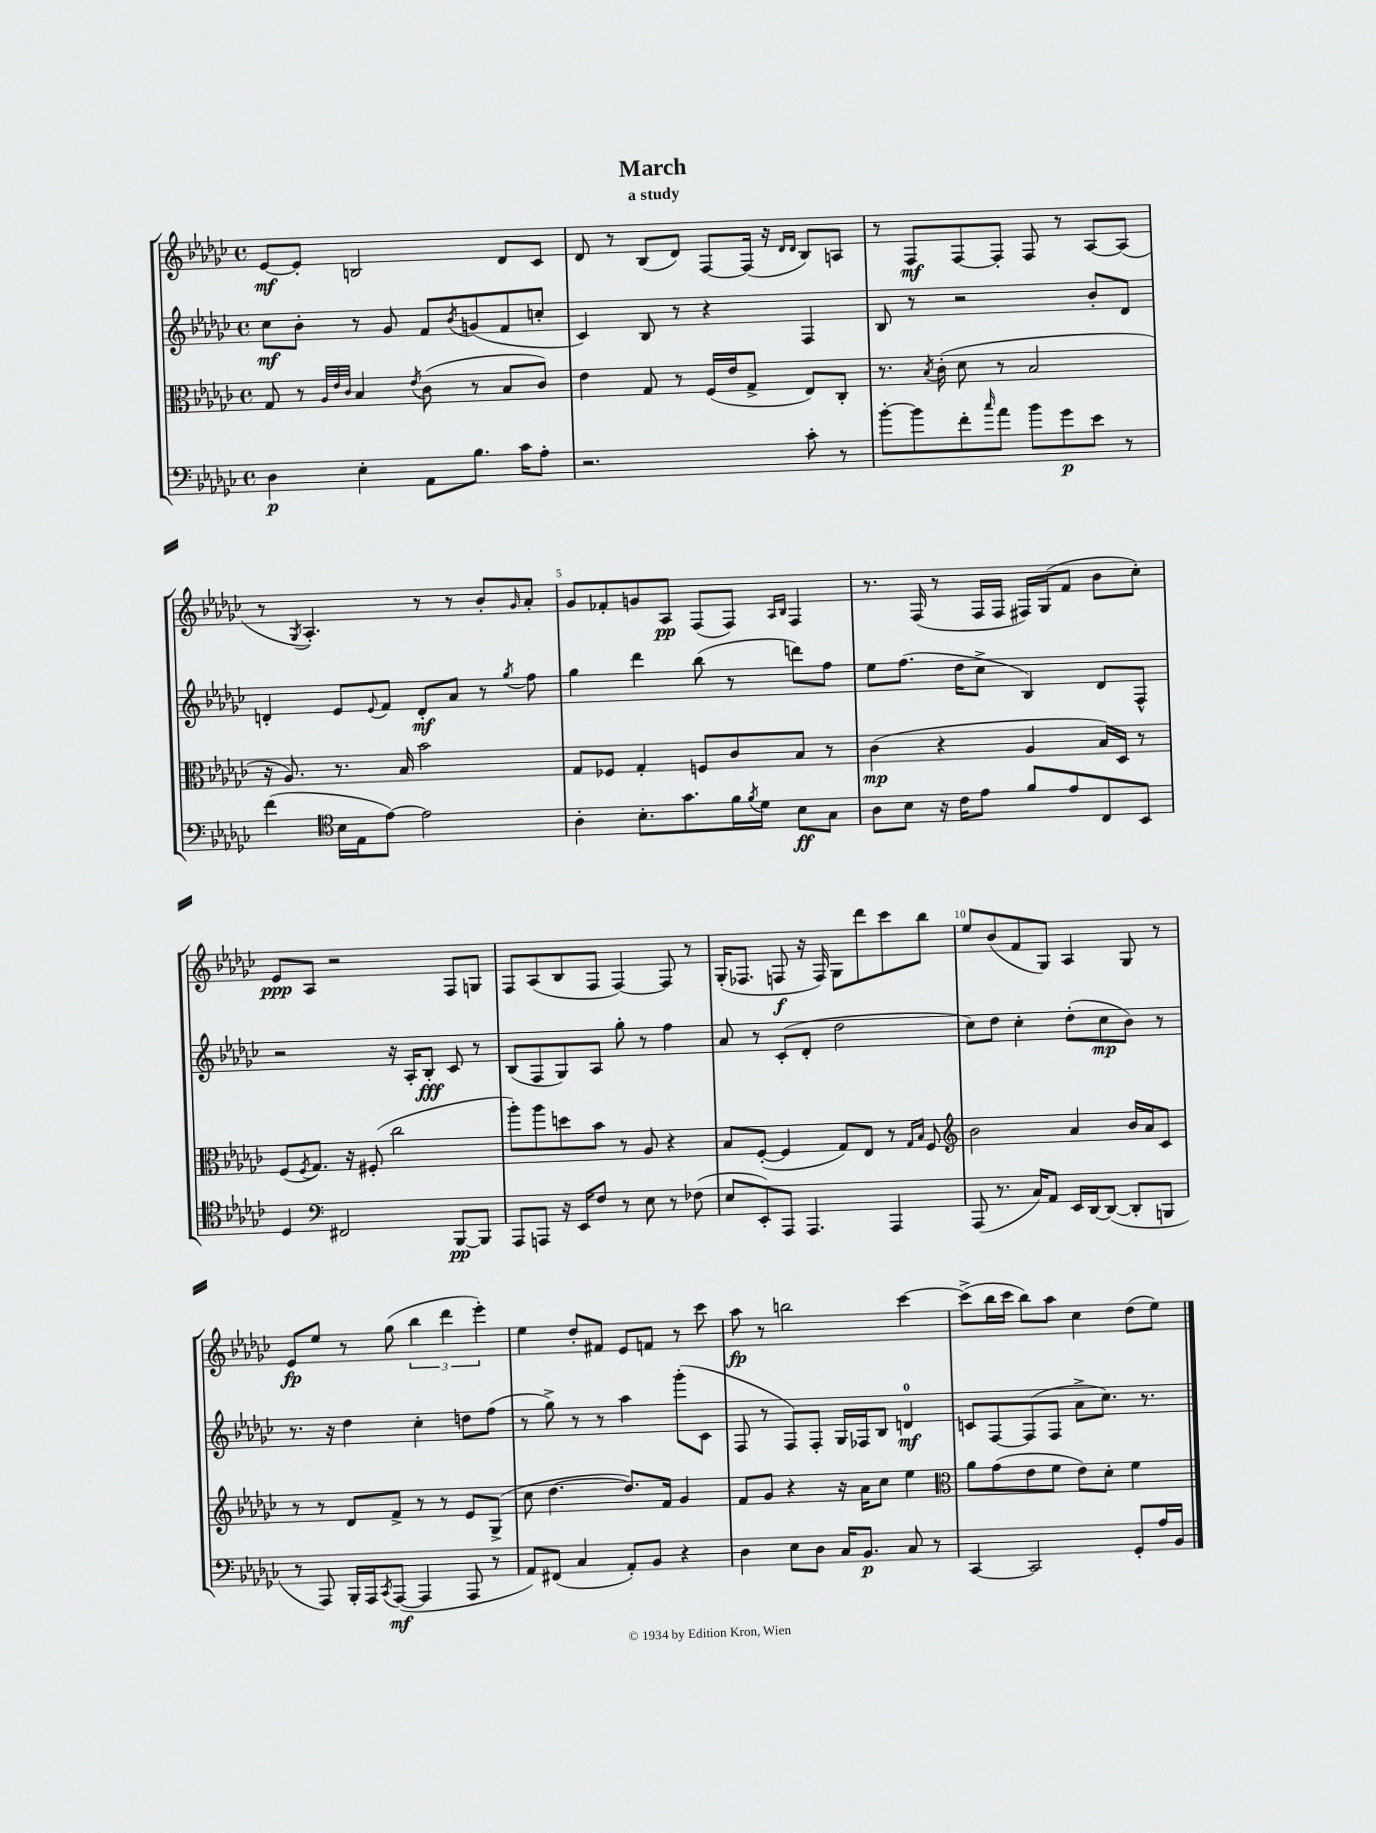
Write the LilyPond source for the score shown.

\header { title = "March" subtitle = "a study" }
<<
\new StaffGroup <<
\new Staff = "s0" {
    \clef treble \key ges \major \defaultTimeSignature \time 4/4
    ees'8~\mf ees'8-. b2 des'8 ces'8 |
    des'8 r8 bes8( des'8) f8~ f16( r16 \grace { des'16 des'16 } bes8) a8 |
    r8 f8\mf f8~ f8-. f8 r8 aes8~ aes8( |
    r8 \acciaccatura { ges8 } aes4.-.) r8 r8 bes'8-. \grace { ges'16 } aes'8-. |
    ges'8 fes'8-. g'8 aes8\pp f8( f8) \grace { aes16 bes16 } f4 |
    r8. f16( r8 f16 f16 fis16) ges16( f'8 bes'8 ces''8-.) |
    ees'8\ppp aes8 r2 f8 g8 |
    f8 aes8( bes8 f8 f4~) f8 r8 |
    ges16-.( fes8. f8\f r16 f16) ges8 des'''8 ces'''8 bes''8 |
    ees''8 bes'8( f'8 ges8) aes4 ges8 r8 |
    ees'8\fp ees''8 r8 ges''8( \tuplet 3/2 { bes''4 des'''4 ees'''4-.) } |
    ees''4 des''8-. fis'8 ees'8 f'8 r8 ces'''8 |
    aes''8\fp r8 b''2 ces'''4~ |
    ces'''8->( bes''16 ces'''16 bes''8) aes''8 ces''4 des''8( ees''8) \bar "|." |
}
\new Staff = "s1" {
    \clef treble \key ges \major \defaultTimeSignature \time 4/4
    ces''8\mf bes'8-. r8 ges'8 f'8 \acciaccatura { bes'8 } g'8( f'8 c''8-. |
    ces'4) bes8 r8 r4 f4 |
    bes8 r8 r2 bes'8-. des'8 |
    d'4-. ees'8 \appoggiatura { ees'8 } f'8 d'8-.\mf aes'8 r8 \acciaccatura { ges''8 } f''8 |
    ges''4 des'''4 bes''8( r8 d'''8) f''8 |
    ees''8 f''8.( des''16 ces''8-> bes4) des'8 f8-^ |
    r2 r16 aes16-. bes8-.\fff ces'8 r8 |
    bes8( f8 ges8) aes8 ges''8-. r8 f''4 |
    aes'8 r8 ces'8-.( des'8-. des''2 |
    ces''8) des''8 ces''4-. des''8-.( ces''8\mp bes'8) r8 |
    r8. r16 des''4 ces''4-. d''8 f''8( |
    r8 ges''8->) r8 r8 aes''4 ges'''8-.( ces'8 |
    f8 r8 f8) f8-. ges16 fes16 bes8 d'4-0\mf |
    c'8 f8~ f8( f8 aes'8-> ces''8.) r8. \bar "|." |
}
\new Staff = "s2" {
    \clef alto \key ges \major \defaultTimeSignature \time 4/4
    ges8 r8 \grace { aes32 ees'32 ces'32 } bes4 \acciaccatura { ees'8 } ces'8( r8 bes8 ces'8) |
    ees'4 ges8 r8 f16( ees'16 ges8-> ees8) ces8-. |
    r8. \acciaccatura { bes8 } ces'16-.( des'8 r8 bes2 |
    r16 aes8.) r8. bes16 bes'2 |
    ges8 fes8 ges4-. f8 ces'8 bes8 r8 |
    ces'4\mp( r4 aes4 bes16) des16 r8 |
    f8( \acciaccatura { f8 } ges8.) r16 fis8-.( ces''2 |
    aes''8-.) aes''8 d''8 bes'8 r8 aes8 r4 |
    bes8 f8~-.( f4 ges8) ees8 r8 \grace { ges16 bes16 } f8 |
    \clef treble bes'2 aes'4 bes'16 aes'16 ces'8 |
    r8 r8 des'8 f'8-> r8 r8 ees'8 ges8->( |
    ces''8 des''4.~ des''8.) f'16 ges'4 |
    f'8 ges'8 r4 r16 aes'16 ces''8 ees''4 |
    \clef alto aes'8 ges'8( ees'8 f'8 ees'8) des'8-. f'4 \bar "|." |
}
\new Staff = "s3" {
    \clef bass \key ges \major \defaultTimeSignature \time 4/4
    des4\p ees4-. aes,8 bes8. ces'16 aes8-. |
    r2. ces'8-. r8 |
    bes'8~-. bes'8 f'8-. \grace { ces''16 } aes'8 bes'8 ges'8\p ees'8 r8 |
    f'4( \clef tenor bes16 ees16 ees'8~) ees'2 |
    aes4-. bes8.-. ges'8. f'16 \acciaccatura { f'8 } des'16 bes8\ff ges8 |
    aes8 bes8 r16 ces'16 ees'8 f'8 ees'8 ces8 bes,8 |
    des4 \clef bass fis,2 bes,,8~\pp bes,,8 |
    aes,,8 a,,8 r16 ees,16 f8 r8 ees8 r8 fes8( |
    ees8 ees,8-.) aes,,8 aes,,4. aes,,4 |
    aes,,8( r8. ces16) aes,8 ees,16 des,16~ des,8~( des,8-. b,,8 |
    r8 aes,,8) bes,,16-. aes,,16 \acciaccatura { ces,8 } aes,,8~\mf( aes,,4 aes,,8 r8 |
    aes,8) fis,8( ces4 aes,8-.) bes,8 r4 |
    des4 ees8 des8 ces16 bes,8.\p ces8 r8 |
    ces,4~ ces,2 ges,8-. aes16 bes,16 \bar "|." |
}
>>
>>
\layout { \context { \Score \override BarNumber.break-visibility = ##(#f #t #t) barNumberVisibility = #(every-nth-bar-number-visible 5) } }
